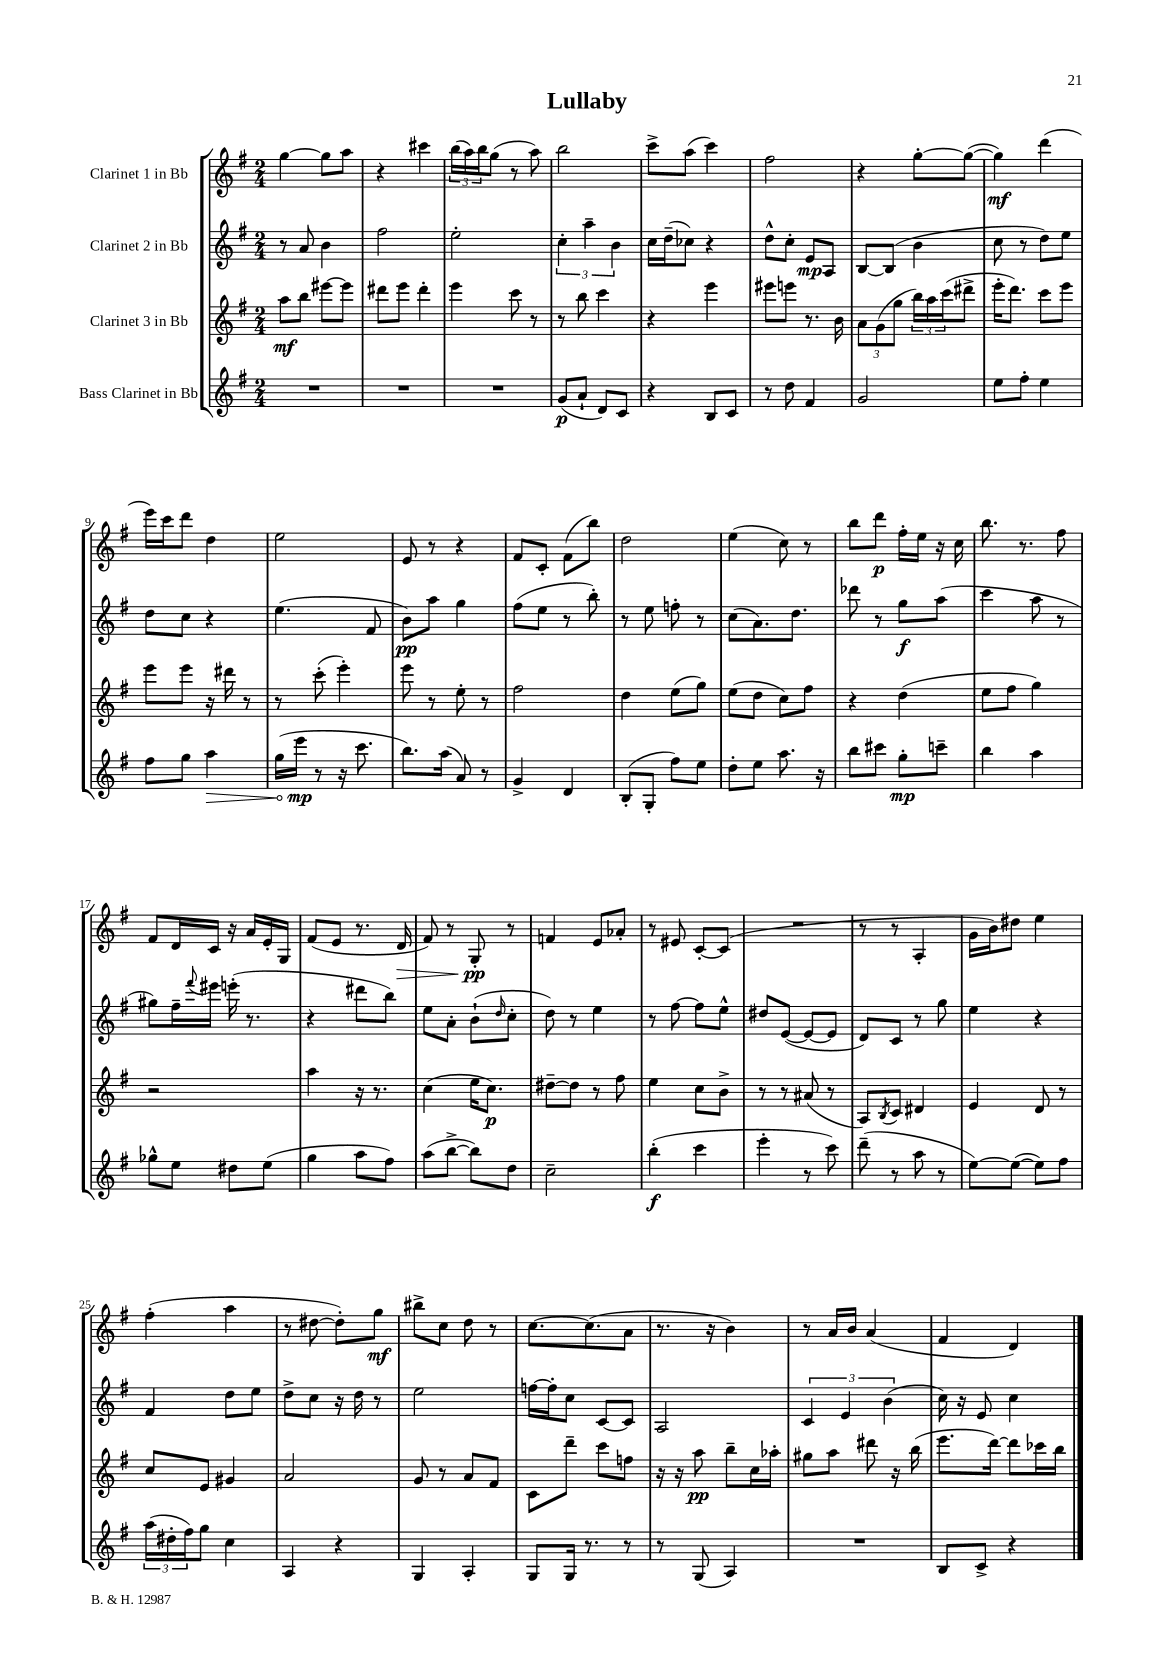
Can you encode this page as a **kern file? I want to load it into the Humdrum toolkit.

**kern	**kern	**kern	**kern
*staff4	*staff3	*staff2	*staff1
*clefG2	*clefG2	*clefG2	*clefG2
*k[f#]	*k[f#]	*k[f#]	*k[f#]
*M2/4	*M2/4	*M2/4	*M2/4
2r	8aa	8r	[4gg
.	8bb	8a	.
.	[8eee#	4b	8gg]
.	8eee#]	.	8aa
=	=	=	=
2r	8ddd#	2ff#	4r
.	8eee	.	.
.	4ddd#'	.	4ccc#
=	=	=	=
2r	4eee	2ee'	(24bb
.	.	.	24aa)
.	.	.	24bb
.	.	.	(8gg
.	8ccc	.	8r
.	8r	.	8aa)
=	=	=	=
(8g	8r	6cc'	2bb
8a`	8bb	.	.
.	.	6aa~	.
8d)	4ccc	.	.
.	.	6b	.
8c	.	.	.
=	=	=	=
4r	4r	16cc	8ccc^
.	.	(16dd~	.
.	.	8cc-)	(8aa
8B	4eee	4r	4ccc)
8c	.	.	.
=	=	=	=
8r	8eee#	8dd^^	2ff#
8dd	8eee	8cc'	.
4f#	8.r	8e	.
.	.	8A	.
.	16b	.	.
=	=	=	=
2g	12a	[8B	4r
.	(12g	.	.
.	.	(8B]	.
.	12gg	.	.
.	24bb)	4b	[8gg'
.	24aa	.	.
.	(24ccc	.	.
.	8ddd#^	.	(8gg_
=	=	=	=
8ee	16eee'	8cc	4gg])
.	8.ddd)	.	.
8ff#'	.	8r	.
4ee	8ccc	8dd)	(4ddd
.	8eee	8ee	.
=	=	=	=
8ff#	8eee	8dd	16eee)
.	.	.	16ccc
8gg	8eee	8cc	8ddd
4aa	16r	4r	4dd
.	16ddd#	.	.
.	8r	.	.
=	=	=	=
(16gg	8r	(4.ee	2ee
16eee	.	.	.
8r	(8ccc'	.	.
16r	4eee')	.	.
8.ccc	.	.	.
.	.	8f#	.
=	=	=	=
8.bb)	8eee	8b)	8e
.	8r	8aa	8r
(16aa	.	.	.
8a)	8ee'	4gg	4r
8r	8r	.	.
=	=	=	=
4g^	2ff#	(8ff#	8f#
.	.	8ee	8c'
4d	.	8r	(8f#
.	.	8bb')	8bb)
=	=	=	=
(8B'	4dd	8r	2dd
8G'	.	8ee	.
8ff#)	(8ee	8ff'	.
8ee	8gg)	8r	.
=	=	=	=
8dd'	(8ee	(8cc	(4ee
8ee	8dd	8.a)	.
8.aa	8cc)	.	8cc)
.	.	8.dd	.
.	8ff#	.	8r
16r	.	.	.
=	=	=	=
8bb	4r	8ddd-	8bb
8ccc#	.	8r	8ddd
8gg'	(4dd	8gg	16ff#'
.	.	.	16ee
8ccc~	.	(8aa	16r
.	.	.	16cc
=	=	=	=
4bb	8ee	4ccc	8.bb
.	8ff#	.	.
.	.	.	8.r
4aa	4gg)	8aa	.
.	.	8r	8ff#
=	=	=	=
8gg-^^	2r	8gg#)	8f#
8ee	.	16ff#~	16d
.	.	8qqfff#	.
.	.	16eee#	16c
8dd#	.	(16eee'	16r
.	.	8.r	16a
(8ee	.	.	16e'
.	.	.	16G
=	=	=	=
4gg	4aa	4r	(8f#
.	.	.	8e
8aa	16r	8ddd#	8.r
.	8.r	.	.
8ff#)	.	8bb)	.
.	.	.	16d
=	=	=	=
(8aa	(4cc	8ee	8f#)
[8bb^	.	8a'	8r
8bb])	16ee	(8b`	8G'
.	8.cc)	.	.
.	.	16qqdd	.
8dd	.	8cc'	8r
=	=	=	=
2cc~	[8dd#~	8dd)	4f
.	8dd#]	8r	.
.	8r	4ee	8e
.	8ff#	.	8a-'
=	=	=	=
(4bb'	4ee	8r	8r
.	.	[8ff#	8e#
4ccc	8cc	8ff#]	[8c'
.	8b^	8ee^^	(8c]
=	=	=	=
4eee'	8r	8dd#	2r
.	8r	([8e	.
8r	(8a#	8e_	.
8ccc)	8r	8e]	.
=	=	=	=
(8ddd~	8A)	8d)	8r
.	8qB	.	.
8r	8c	8c	8r
8aa	4d#	8r	4A'
8r	.	8gg	.
=	=	=	=
[8ee)	4e	4ee	16g
.	.	.	16b)
(8ee_	.	.	8dd#
8ee])	8d	4r	4ee
8ff#	8r	.	.
=	=	=	=
(24aa	8cc	4f#	(4ff#'
24dd#'	.	.	.
24ff#)	.	.	.
8gg	8e	.	.
4cc	4g#	8dd	4aa
.	.	8ee	.
=	=	=	=
4A	2a	8dd^	8r
.	.	8cc	[8dd#
4r	.	16r	8dd#'])
.	.	16dd	.
.	.	8r	8gg
=	=	=	=
4G	8g	2ee	8bb#^
.	8r	.	8cc
4A'	8a	.	8dd
.	8f#	.	8r
=	=	=	=
8G	8c	[16ff	[8.cc
.	.	16ff']	.
16G	8ddd~	8cc	.
8.r	.	.	(8.cc]
.	8ccc	[8c	.
8r	8ff	8c]	8a
=	=	=	=
8r	16r	2A	8.r
.	16r	.	.
(8G	8aa	.	.
.	.	.	16r
4A)	8bb~	.	4b)
.	16cc	.	.
.	16aa-'	.	.
=	=	=	=
2r	8gg#	6c	8r
.	8aa	.	16a
.	.	6e	.
.	.	.	16b
.	8ddd#	.	(4a
.	.	(6b	.
.	16r	.	.
.	(16bb	.	.
=	=	=	=
8B	8.eee	16cc)	4f#
.	.	16r	.
8c^	.	8e	.
.	[16ddd)	.	.
4r	8ddd]	4cc	4d)
.	16ccc-	.	.
.	16bb	.	.
==	==	==	==
*-	*-	*-	*-
